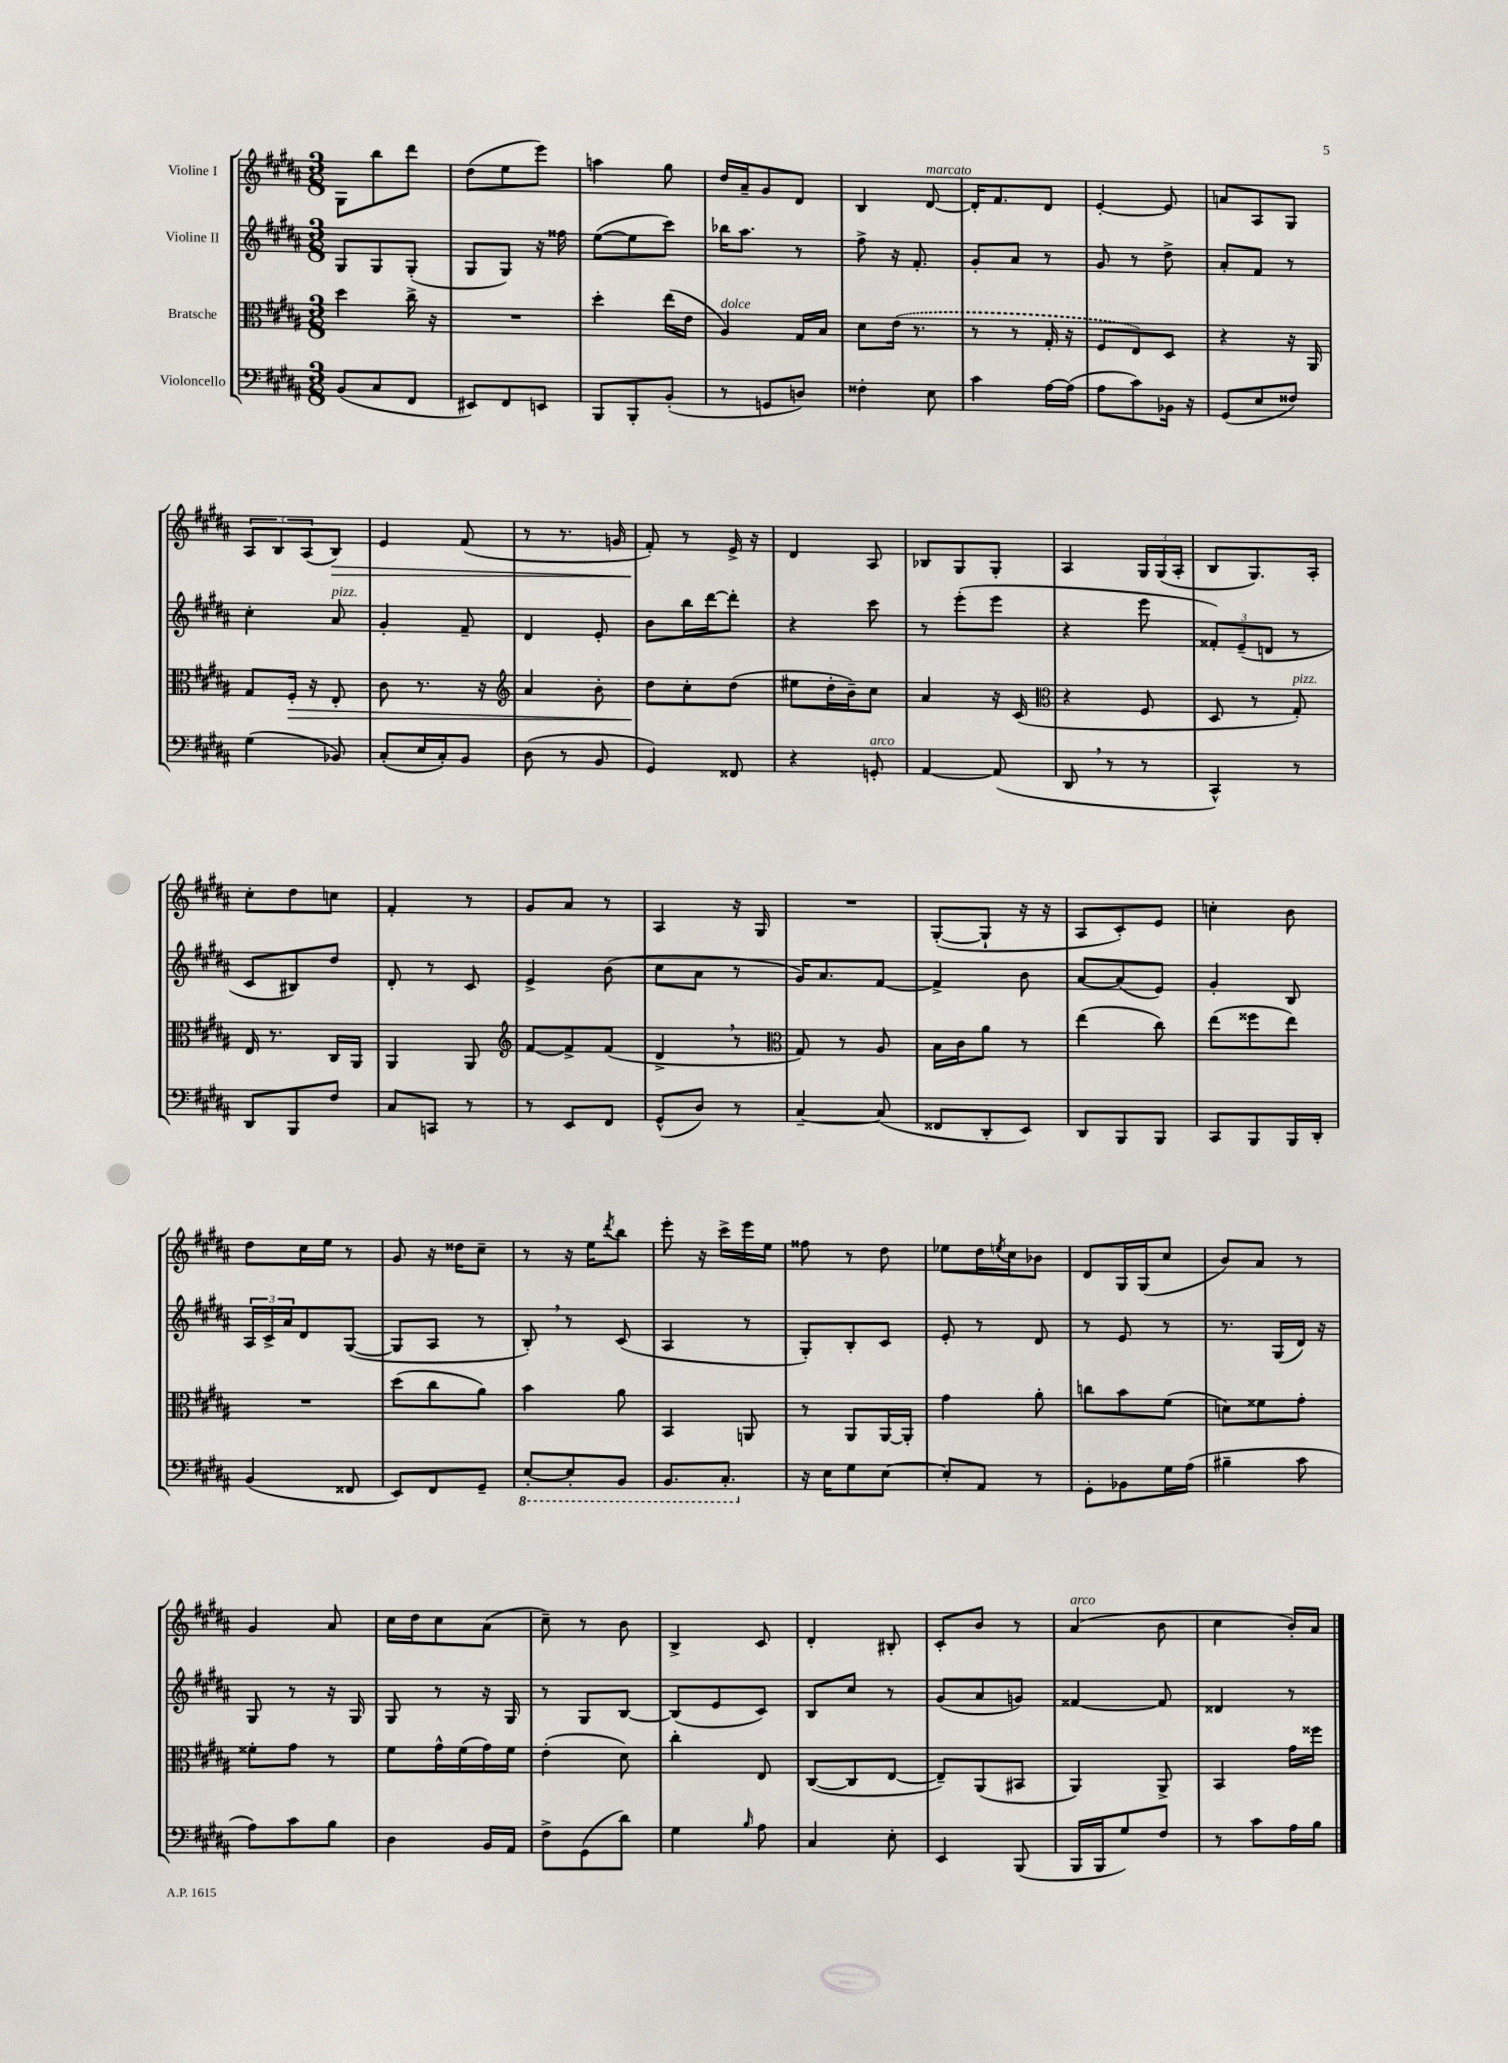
<<
\new StaffGroup <<
\new Staff = "s0" \with { instrumentName = "Violine I" } {
    \clef treble \key b \major \numericTimeSignature \time 3/8
    gis8 b''8 dis'''8 |
    dis''8( e''8 e'''8) |
    a''4 gis''8 |
    dis''16 ais'16-- gis'8 dis'8 |
    b4 dis'8~^\markup { \italic "marcato" } |
    dis'16-. fis'8. dis'8 |
    e'4~-. e'8 |
    a'8 ais8 gis8 |
    \tuplet 3/2 { ais8 b8 ais8( } b8\>) |
    e'4 fis'8( |
    r8 r8. g'16 |
    fis'8-.\!) r8 e'16-> r16 |
    dis'4 ais8 |
    bes8 gis8 gis8-. |
    ais4 \tuplet 3/2 { gis16 gis16( ais16-. } |
    b8 gis8.) ais16-. |
    cis''8-. dis''8 c''8 |
    fis'4-. r8 |
    gis'8 ais'8 r8 |
    ais4 r16 gis16 |
    R4. |
    gis8~-.( gis8-! r16 r16 |
    ais8 cis'8-.) e'8 |
    c''4-. b'8 |
    dis''8 cis''16 e''16 r8 |
    gis'8 r16 disis''16 cis''8-- |
    r8 r16 e''16 \acciaccatura { dis'''8 } b''8 |
    e'''8-. r16 cis'''16-> e'''16 e''16 |
    fisis''8 r8 dis''8 |
    ees''8 dis''16 \acciaccatura { e''8 } cis''16 bes'8 |
    dis'8 gis16 gis16( cis''8 |
    b'8) ais'8 r8 |
    gis'4 ais'8 |
    cis''16 dis''16 cis''8 ais'8( |
    cis''8--) r8 b'8 |
    b4-> cis'8 |
    dis'4-. bis8-. |
    cis'8-. b'8 r8 |
    ais'4^\markup { \italic "arco" }( b'8 |
    cis''4 b'16-.) ais'16 \bar "|." |
}
\new Staff = "s1" \with { instrumentName = "Violine II" } {
    \clef treble \key b \major \numericTimeSignature \time 3/8
    gis8 gis8 gis8-.( |
    gis8 gis8) r16 fisis''16 |
    e''8~( e''8 cis'''8) |
    bes''16 ais''8. r8 |
    fis''8-> r16 fis'8.-. |
    gis'8-. ais'8 r8 |
    gis'8 r8 dis''8-> |
    ais'8-. fis'8 r8 |
    cis''4-. ais'8^\markup { \italic "pizz." } |
    gis'4-. fis'8-- |
    dis'4 e'8-. |
    b'8 b''16 dis'''16~ dis'''8-. |
    r4 cis'''8 |
    r8 e'''8-.( e'''8 |
    r4 e'''8 |
    \tuplet 3/2 { fisis'8-.) e'8--( d'8 } r8 |
    cis'8 bis8) dis''8 |
    dis'8-. r8 cis'8 |
    e'4-> b'8( |
    cis''8 ais'8 r8 |
    gis'16) ais'8. fis'8~ |
    fis'4-> b'8 |
    ais'8~ ais'8( e'8) |
    gis'4-. b8 |
    \tuplet 3/2 { ais16 cis'16-> ais'16 } dis'8 gis8~( |
    gis8 ais8 r8 |
    b8-.) \breathe r8 cis'8( |
    ais4 r8 |
    gis8-.) b8-. cis'8 |
    e'8-. r8 dis'8 |
    r8 e'8 r8 |
    r8. gis16( dis'16) r16 |
    gis8 r8 r16 gis16 |
    gis8 r8 r16 gis16 |
    r8 gis8 b8~ |
    b8( e'8 cis'8) |
    b8 cis''8 r8 |
    gis'8( ais'8 g'8) |
    fisis'4~ fisis'8 |
    disis'4 r8 \bar "|." |
}
\new Staff = "s2" \with { instrumentName = "Bratsche" } {
    \clef alto \key b \major \numericTimeSignature \time 3/8
    dis''4 cis''16-> r16 |
    R4. |
    dis''4-. e''16( e'16 |
    ais4^\markup { \italic "dolce" }) gis16 b16 |
    dis'8 \once \slurDashed e'16( r8. |
    r8 r8 gis16-. r16 |
    fis8 e8) dis8 |
    r4 r16 ais,16 |
    gis8 fis16-.\> r16 e8-. |
    cis'8 r8. r16 |
    \clef treble ais'4 b'8-. |
    dis''8\! cis''8-. dis''8( |
    eis''8 dis''16-. b'16--) cis''8 |
    ais'4 r16 cis'16( |
    \clef alto r4 fis8 |
    dis8 r8 gis8-.^\markup { \italic "pizz." }) |
    e16 r8. cis16 ais,16 |
    ais,4 ais,8 |
    \clef treble fis'8~ fis'8-> fis'8( |
    dis'4-> \breathe r8 |
    \clef alto gis8) r8 ais8 |
    b16 cis'16 ais'8 r8 |
    e''4( cis''8) |
    e''8( fisis''8 e''8) |
    R4. |
    dis''8( cis''8 ais'8) |
    b'4 ais'8 |
    b,4 a,8 |
    r8 ais,8 ais,16~ ais,16-. |
    gis'4 ais'8-. |
    c''8 b'8 fis'8( |
    d'8) fisis'8 gis'8-. |
    fisis'8-. gis'8 r8 |
    fis'8 gis'16-^ fis'16( gis'16) fis'16 |
    e'4-.( dis'8) |
    cis''4-. e8 |
    cis8~( cis8 e8~ |
    e8--) ais,8( bis,8 |
    ais,4) ais,8-> |
    b,4 gis'16 fisis''16 \bar "|." |
}
\new Staff = "s3" \with { instrumentName = "Violoncello" } {
    \clef bass \key b \major \numericTimeSignature \time 3/8
    b,8( cis8 fis,8 |
    eis,8) fis,8 e,8 |
    b,,8 b,,8-. b,8-.( |
    r8 g,8 d8) |
    fisis4-. e8 |
    cis'4 ais16~ ais16( |
    ais8 cis'8) bes,16 r16 |
    gis,8( e8 fisis8) |
    gis4( bes,8) |
    cis8-.( e16 cis16-.) b,8 |
    dis8( r8 b,8 |
    gis,4) fisis,8 |
    r4 g,8-.^\markup { \italic "arco" } |
    ais,4~ ais,8( |
    dis,8 \breathe r8 r8 |
    cis,4-^) r8 |
    dis,8 b,,8 fis8 |
    cis8 c,8 r8 |
    r8 e,8 fis,8 |
    gis,8-^( dis8) r8 |
    cis4~-- cis8( |
    fisis,8 dis,8-. e,8) |
    dis,8 b,,8 b,,8 |
    cis,8 b,,8 b,,16 dis,16-. |
    b,4( fisis,8 |
    e,8) fis,8 gis,8-- |
    \ottava #-1 e,8~-. e,8-. b,,8 |
    b,,8. cis,8.-. \ottava #0 |
    r16 e16 gis8 e8~ |
    e8-. ais,8 r8 |
    gis,8-. bes,8 gis16 ais16( |
    bis4-- cis'8 |
    ais8) cis'8 b8 |
    dis4 b,16 ais,16 |
    fis8-> gis,8( dis'8) |
    gis4 \grace { b16 } ais8 |
    cis4 e8-. |
    e,4 b,,8( |
    b,,16 b,,16 gis8) fis8 |
    r8 cis'8 ais16 b16 \bar "|." |
}
>>
>>
\layout { \context { \Score \remove "Bar_number_engraver" } }
